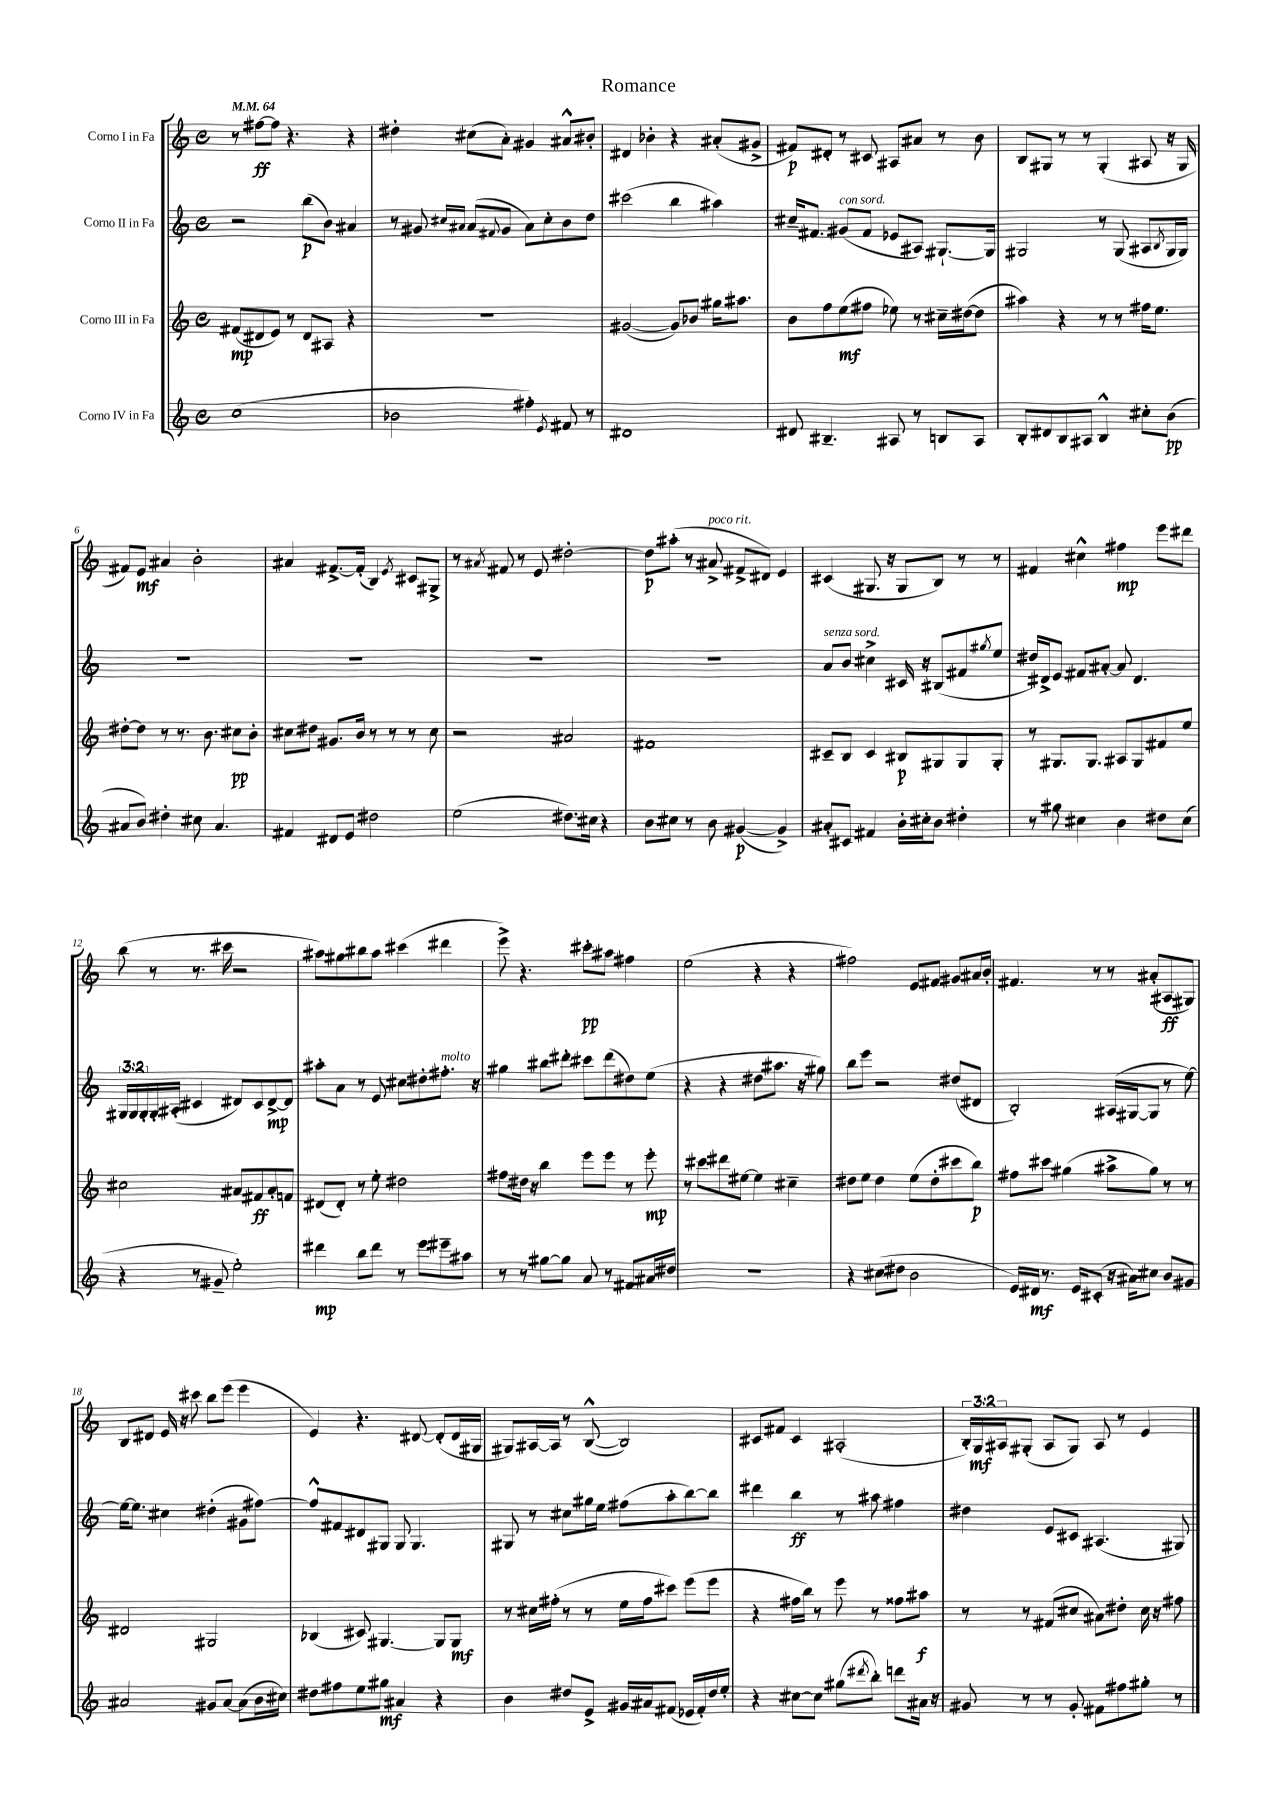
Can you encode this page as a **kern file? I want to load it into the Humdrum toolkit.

**kern	**kern	**kern	**kern
*staff4	*staff3	*staff2	*staff1
*clefG2	*clefG2	*clefG2	*clefG2
*k[]	*k[]	*k[]	*k[]
*M4/4	*M4/4	*M4/4	*M4/4
*met(c)	*met(c)	*met(c)	*met(c)
*MM64	*MM64	*MM64	*MM64
(1cc	(8f#	2r	8r
.	8d#	.	[8ff#
.	8e)	.	8ff#]
.	8r	.	4.r
.	8d#	(8bb	.
.	8A#	8b)	.
.	4r	4a#	4r
=	=	=	=
2b-	1r	8r	4dd#'
.	.	8g#	.
.	.	16qqcc#	.
.	.	16qqa#	.
.	.	(8a#	(8cc#
.	.	8qqf#	.
.	.	8g#	8a')
4ff#')	.	8a#)	4g#
.	.	8cc#'	.
8qe	.	.	.
8f#	.	8b	8a#^^
8r	.	8dd	8b#'
=	=	=	=
1d#	([2g#	(2ccc#	4d#
.	.	.	4b-'
.	8g#])	4bb	4r
.	8b-	.	.
.	16gg#	4aa#)	(8a#'
.	8.aa#	.	.
.	.	.	8g#^
=	=	=	=
8d#	8b	16cc#~	8f#)
.	.	8.f#	.
4.B#~	8ff	.	8d#'
.	(8ee	(8g#	8r
.	8ff#	8f#	8c#
8A#	8ee-)	8e-	8A#
8r	8r	8A#)	8a#
8B	16cc#~	[8.G#`	8r
.	([16dd#	.	.
8A#	8dd#]	.	8b
.	.	16G#]	.
=	=	=	=
8B'	4aa#)	2G#	8B
8d#	.	.	8G#
8B	4r	.	8r
8A#	.	.	8r
4B^^	8r	8r	(4G#'
.	8r	(8G#	.
8cc#'	16ff#	8A#	8A#
.	8.ee	.	.
.	.	8qB	.
(8b	.	16G#	16r
.	.	16G#)	16G#
=	=	=	=
8a#	[8dd#'	1r	8f#)
8b)	8dd#]	.	8e
4dd#'	8r	.	4a#
.	8.r	.	.
8cc#	.	.	2b'
.	8.b	.	.
4.a#	.	.	.
.	8cc#	.	.
.	8b'	.	.
=	=	=	=
4f#	8cc#	1r	4a#
.	8dd#	.	.
8d#	8.g#	.	[8.f#^
8e	.	.	.
.	16b	.	(16f#']
2dd#	8r	.	4B)
.	8r	.	.
.	.	.	8qe
.	8r	.	8c#
.	8cc#	.	8G#^
=	=	=	=
(2ee	2r	1r	8r
.	.	.	8qa#
.	.	.	8f#
.	.	.	8r
.	.	.	8e
8.dd#)	2a#	.	[2dd#'
16cc#	.	.	.
4r	.	.	.
=	=	=	=
8b	1f#	1r	8dd#]
8cc#	.	.	(8aa#'
8r	.	.	8r
8b	.	.	8a#^
([4g#	.	.	8f#^
.	.	.	8d#)
4g#^])	.	.	4e
=	=	=	=
8a#'	8c#~	8a	(4c#
8c#	8B	8b	.
4f#	4c#	4cc#^	8.G#
.	.	.	16r
16b'	8B#	16c#	8G#
16cc#'	.	16r	.
8b	8G#	(8B#	8B)
4dd#'	8G#	8f#	8r
.	.	8qgg#	.
.	8G#'	8ee	8r
=	=	=	=
8r	8r	16dd#)	4f#
.	.	16d#^	.
8gg#	8.G#	8e	.
4cc#	.	8f#	4cc#^^
.	8.G#	.	.
.	.	[8a#'	.
4b	8A#	8a#]	4ff#
.	8G#	4.d#	.
8dd#	8f#	.	8eee
(8cc#	8ee	.	8ddd#
=	=	=	=
4r	2cc#	24G#	(8bb
.	.	24G#	.
.	.	24G#'	.
.	.	16G#'	8r
.	.	(16A#'	.
8r	.	4c#	8.r
8g#~	.	.	.
.	.	.	16ccc#
2ee')	8a#	8d#)	2r
.	8f#	8c#	.
.	8a#'	[8d#^	.
.	8f	8d#]	.
=	=	=	=
4ddd#	(8d#	8aa#'	8aa#)
.	8d#')	8a	8gg#
8bb	8r	8r	8bb#
8ddd#	8ee'	8e	8aa#
8r	2dd#	8cc#	(4ccc#
8eee	.	8dd#'	.
8eee#~	.	8.ff#'	4ddd#
8aa#	.	.	.
.	.	16r	.
=	=	=	=
8r	8ff#	4gg#	8eee^)
8r	16dd#	.	4.r
.	16r	.	.
[8gg#	4bb	8bb#	.
8gg#]	.	8ddd#'	.
8a	8eee	8ccc#	8ccc#'
8r	8eee	(8ddd#	8aa#
8f#	8r	8dd#)	4ff#
16a#	8eee'	(8ee	.
16dd#	.	.	.
=	=	=	=
1r	8r	4r	(2ee
.	8ccc#	.	.
.	8ddd#	4r	.
.	[8ee#	.	.
.	4ee#]	8dd#	4r
.	.	8.aa#	.
.	4cc#~	.	4r
.	.	16r	.
.	.	8gg#)	.
=	=	=	=
4r	8dd#	8bb	2ff#)
.	8ee	8eee	.
(8cc#	4dd#	2r	.
8dd#	.	.	.
2b	(8ee	.	8e
.	8dd#'	.	8f#
.	8ccc#	(8dd#	8g#
.	8bb)	8d#	16a#
.	.	.	16b'
=	=	=	=
16e)	8ff#	2B')	4.f#
16d#	.	.	.
8.r	8ccc#	.	.
.	(4gg#	.	.
16e	.	.	.
(8c#'	.	.	8r
16r	8aa#^	(16A#	8r
16a#)	.	[16G#	.
8cc#	8gg#)	8G#]	(8a#'
8b	8r	8r	8A#
8g#	8r	[8ee)	8G#)
=	=	=	=
2a#	2d#	16ee_	8B
.	.	8.ee]	.
.	.	.	8d#
.	.	4cc#	16e
.	.	.	16r
.	.	.	8ccc#
8g#	2G#	(4dd#'	8bb
[8a#	.	.	(8eee
(8a#]	.	8g#	4eee
16b	.	[8ff#)	.
16cc#)	.	.	.
=	=	=	=
8dd#	(4B-	8ff#^^]	4e)
8ff#	.	8f#	.
8ee	8c#)	8d#	4.r
8gg#	[4.G#	8G#	.
4a#	.	8G#	.
.	.	4.G#	[8d#
4r	8G#]	.	(8d#']
.	8G#	.	16d#
.	.	.	16G#
=	=	=	=
4b	8r	8G#	8G#)
.	16cc#	8r	[16A#
.	(16ff#'	.	16A#]
8dd#	8r	8cc#	8r
8e^	8r	16gg#	([8B^^
.	.	16ee	.
16g#	16ee	(8ff#	2B])
16a#	16ff#	.	.
(8f#	8ccc#)	8aa'	.
16e-	(8eee	[8bb)	.
16f#')	.	.	.
16dd#	8eee	8bb]	.
16ee'	.	.	.
=	=	=	=
4r	4r	4ddd#	8c#
.	.	.	8f#
[8cc#	16ff#	4bb	4c#
.	16bb)	.	.
8cc#]	8r	.	.
(8gg#	8eee	8r	(2A#'
8qddd#	.	.	.
8bb')	8r	8aa#	.
8ddd	8ff##	4ff#	.
16a#	8aa#	.	.
16r	.	.	.
=	=	=	=
8g#	8r	4dd#	24B')
.	.	.	24G
.	.	.	24A#
8r	8r	.	(8G#'
8r	(8f#	8e	8A#
8g#'	8cc#	8c#	8G#)
8f#	8a#)	(4.A#	8A#
8ff#	8dd#'	.	8r
8gg#'	16cc#	.	4e
.	16r	.	.
8r	8ff#	8G#)	.
==	==	==	==
*-	*-	*-	*-
